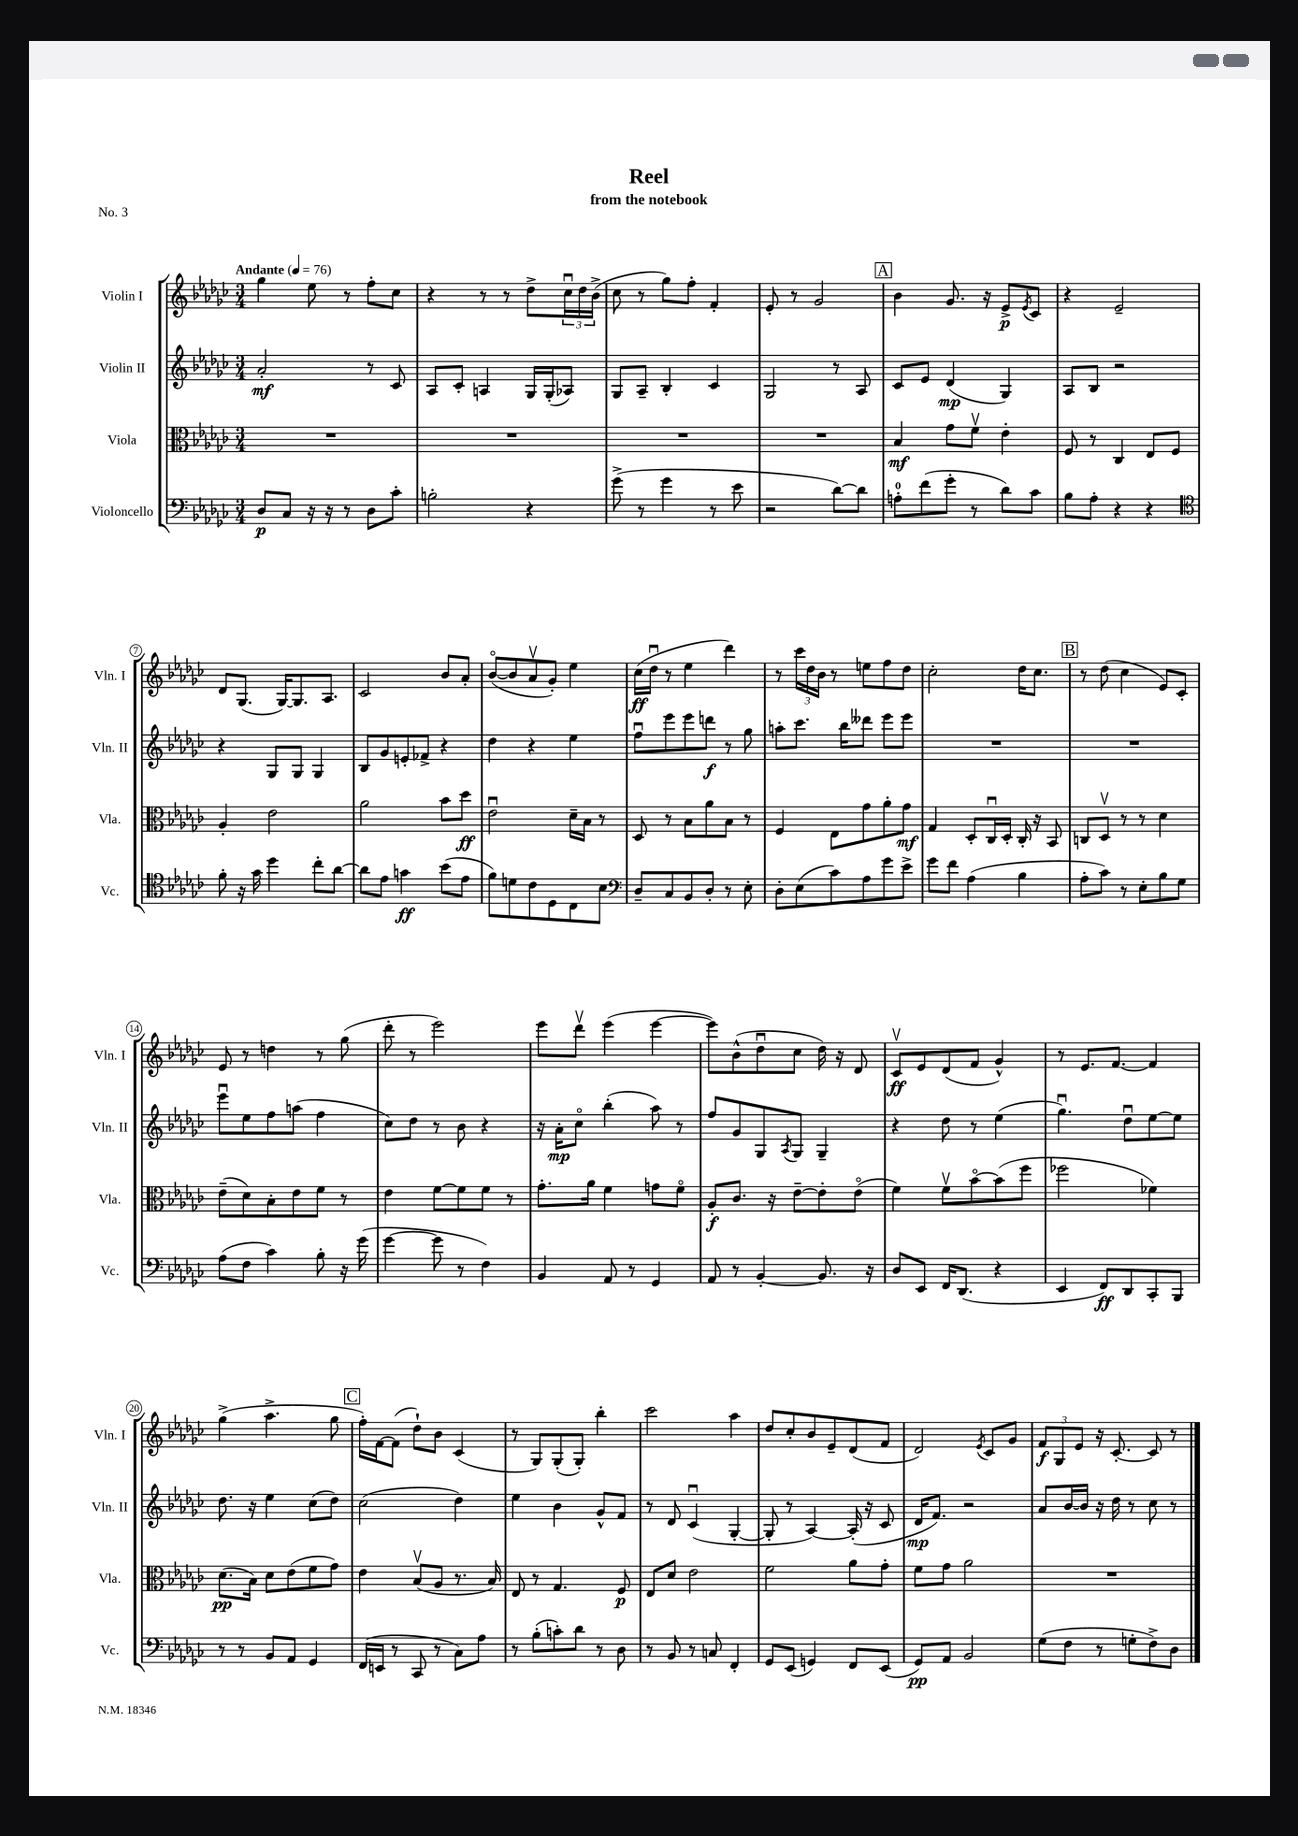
\header { title = "Reel" subtitle = "from the notebook" piece = "No. 3" }
<<
\new StaffGroup <<
\new Staff = "s0" \with { instrumentName = "Violin I" shortInstrumentName = "Vln. I" } {
    \clef treble \key ges \major \numericTimeSignature \time 3/4 \tempo "Andante" 4 = 76
    ges''4 ees''8 r8 f''8-. ces''8 |
    r4 r8 r8 des''8-> \tuplet 3/2 { ces''16\downbow des''16 bes'16->( } |
    ces''8 r8 ges''8) f''8-. f'4-. |
    ees'8-. r8 ges'2 |
    \mark \markup { \box "A" } bes'4 ges'8. r16 ees'8->\p \acciaccatura { ees'8 } ces'8 |
    r4 ees'2-- |
    des'8 ges8.( ges16~) ges8. aes8. |
    ces'2 bes'8 aes'8-. |
    bes'8~\flageolet( bes'8 aes'8\upbow ges'8-.) ees''4 |
    ces''16\ff( des''16\downbow r8 ees''4 des'''4) |
    r8 \tuplet 3/2 { ces'''16 des''16 bes'16 } r8 e''8 f''8 des''8 |
    ces''2-. des''16 ces''8. |
    \mark \markup { \box "B" } r8 des''8( ces''4 ees'8) ces'8-. |
    ees'8 r8 d''4 r8 ges''8( |
    des'''8-. r8 ees'''2) |
    ees'''8 des'''8\upbow ees'''4( ees'''4~ |
    ees'''8) bes'8-^( des''8\downbow ces''8 des''16) r16 des'8 |
    ces'8\upbow\ff ees'8 des'8( f'8 ges'4-^) |
    r8 ees'8. f'8.~ f'4 |
    ges''4->( aes''4.-> ges''8 |
    \mark \markup { \box "C" } f''16-.) f'16~ f'8( des''8-!) bes'8 ces'4( |
    r8 ges8) ges8-.( ges8-.) bes''4-. |
    ces'''2 aes''4 |
    des''8 ces''8-. bes'8 ees'8-- des'8( f'8 |
    des'2) \acciaccatura { ees'8 } ces'8 ges'8 |
    \tuplet 3/2 { f'8\f ges8 ees'8 } r16 ces'8.~-. ces'8 r8 \bar "|." |
}
\new Staff = "s1" \with { instrumentName = "Violin II" shortInstrumentName = "Vln. II" } {
    \clef treble \key ges \major \numericTimeSignature \time 3/4
    aes'2-.\mf r8 ces'8 |
    aes8 ces'8-. a4 ges16 ges16-.( aes8) |
    ges8 aes8-- bes4-. ces'4 |
    ges2 r8 aes8 |
    \mark \markup { \box "A" } ces'8 ees'8 des'4\mp( ges4) |
    aes8 bes8 r2 |
    r4 ges8 ges8 ges4 |
    bes8 ges'8 e'8-. fes'8-> r4 |
    des''4 r4 ees''4 |
    f''8\downbow ees'''8 ees'''8 d'''8\f r8 ges''8 |
    a''8-. ces'''8. bes''16 deses'''8 ees'''8 ees'''8 |
    R2. |
    \mark \markup { \box "B" } R2. |
    ees'''8\downbow ees''8 f''8 a''8( f''4 |
    ces''8) des''8 r8 bes'8 r4 |
    r16 aes'16-.\mp ces''8\flageolet bes''4-.( aes''8) r8 |
    f''8 ges'8 ges8 \acciaccatura { aes8 } ges8 ges4-- |
    r4 des''8 r8 ees''4( |
    ges''4.\downbow) des''8\downbow ees''8~ ees''8 |
    des''8. r16 ees''4 ces''8( des''8) |
    \mark \markup { \box "C" } ces''2( des''4) |
    ees''4 bes'4 ges'8-^ f'8 |
    r8 des'8 ces'4\downbow( ges4~-. |
    ges8-. r8 aes4~) aes16-.( r16 ces'8 |
    des'16\mp f'8.) r2 |
    aes'8 bes'16~ bes'16 r16 des''16 r8 ces''8 r8 \bar "|." |
}
\new Staff = "s2" \with { instrumentName = "Viola" shortInstrumentName = "Vla." } {
    \clef alto \key ges \major \numericTimeSignature \time 3/4
    R2. |
    R2. |
    R2. |
    R2. |
    \mark \markup { \box "A" } bes4\mf ges'8 f'8\upbow ees'4-. |
    f8 r8 ces4 ees8 f8 |
    aes4-. ees'2 |
    aes'2 bes'8 des''8\ff |
    ees'2\downbow des'16-- bes16 r8 |
    des8 r8 bes8 aes'8 bes8 r8 |
    f4 ees8 ges'8 aes'8-. ges'8\mf |
    ges4 des8-. ces16\downbow des16-. ces16-. r16 bes,8 |
    \mark \markup { \box "B" } c8 des8\upbow r8 r8 des'4 |
    ees'8--( des'8) bes8-. ees'8 f'8 r8 |
    ees'4 f'8~ f'8 f'8 r8 |
    ges'8.-. aes'16 f'4 g'8 f'8\flageolet |
    aes8-.\f ces'8. r16 ees'8~-- ees'8-. ees'8\flageolet( |
    f'4) f'8\upbow bes'8~\flageolet bes'8( f''8 |
    fes''2 fes'4) |
    des'8.\pp( bes16) des'8 ees'8( f'8 ges'8) |
    \mark \markup { \box "C" } ees'4 bes8\upbow( aes8 r8. bes16) |
    ees8 r8 ges4. f8\p |
    ees8 des'8 ees'2 |
    f'2 aes'8 ges'8-. |
    f'8 ges'8 aes'2 |
    R2. \bar "|." |
}
\new Staff = "s3" \with { instrumentName = "Violoncello" shortInstrumentName = "Vc." } {
    \clef bass \key ges \major \numericTimeSignature \time 3/4
    des8\p ces8 r16 r16 r8 des8 ces'8-. |
    b2-. r4 |
    ges'8->( r8 ges'4 r8 ees'8 |
    r2 des'8~) des'8 |
    \mark \markup { \box "A" } a8-0-. f'8( ges'8-. r8 des'8) ces'8 |
    bes8 aes8-. r4 r4 |
    \clef tenor f'8-. r16 ges'16 des''4 ces''8-. aes'8~ |
    aes'8 ees'8 g'4\ff bes'8( ees'8 |
    f'8) d'8 ces'8 des8 ces8 bes8 |
    \clef bass des8-- ces8 bes,8 des8-. r8 ees8-. |
    des8-. ees8( ces'8) aes8 ges'8 ees'8-> |
    ges'8 f'8 aes4( bes4 |
    \mark \markup { \box "B" } aes8-. ces'8) r8 ees8-. bes8 ges8 |
    aes8( f8 ces'4) bes8-. r16 ges'16( |
    ges'4~ ges'8 r8 f4) |
    bes,4 aes,8 r8 ges,4 |
    aes,8 r8 bes,4~-. bes,8. r16 |
    des8 ees,8 f,16 des,8.( r4 |
    ees,4 f,8\ff) des,8 ces,8-. bes,,8 |
    r8 r8 bes,8 aes,8 ges,4 |
    \mark \markup { \box "C" } f,16( e,16 r8 ces,8 r8 ces8) aes8 |
    r8 bes8-.( c'8-.) des'8 r8 des8 |
    r8 bes,8 r8 c8 f,4-. |
    ges,8 ees,8( g,4) f,8 ees,8( |
    ges,8\pp) aes,8 bes,2 |
    ges8( f8 r8 g8-. f8->) des8 \bar "|." |
}
>>
>>
\layout { \context { \Score \override BarNumber.stencil = #(make-stencil-circler 0.1 0.3 ly:text-interface::print) } }
